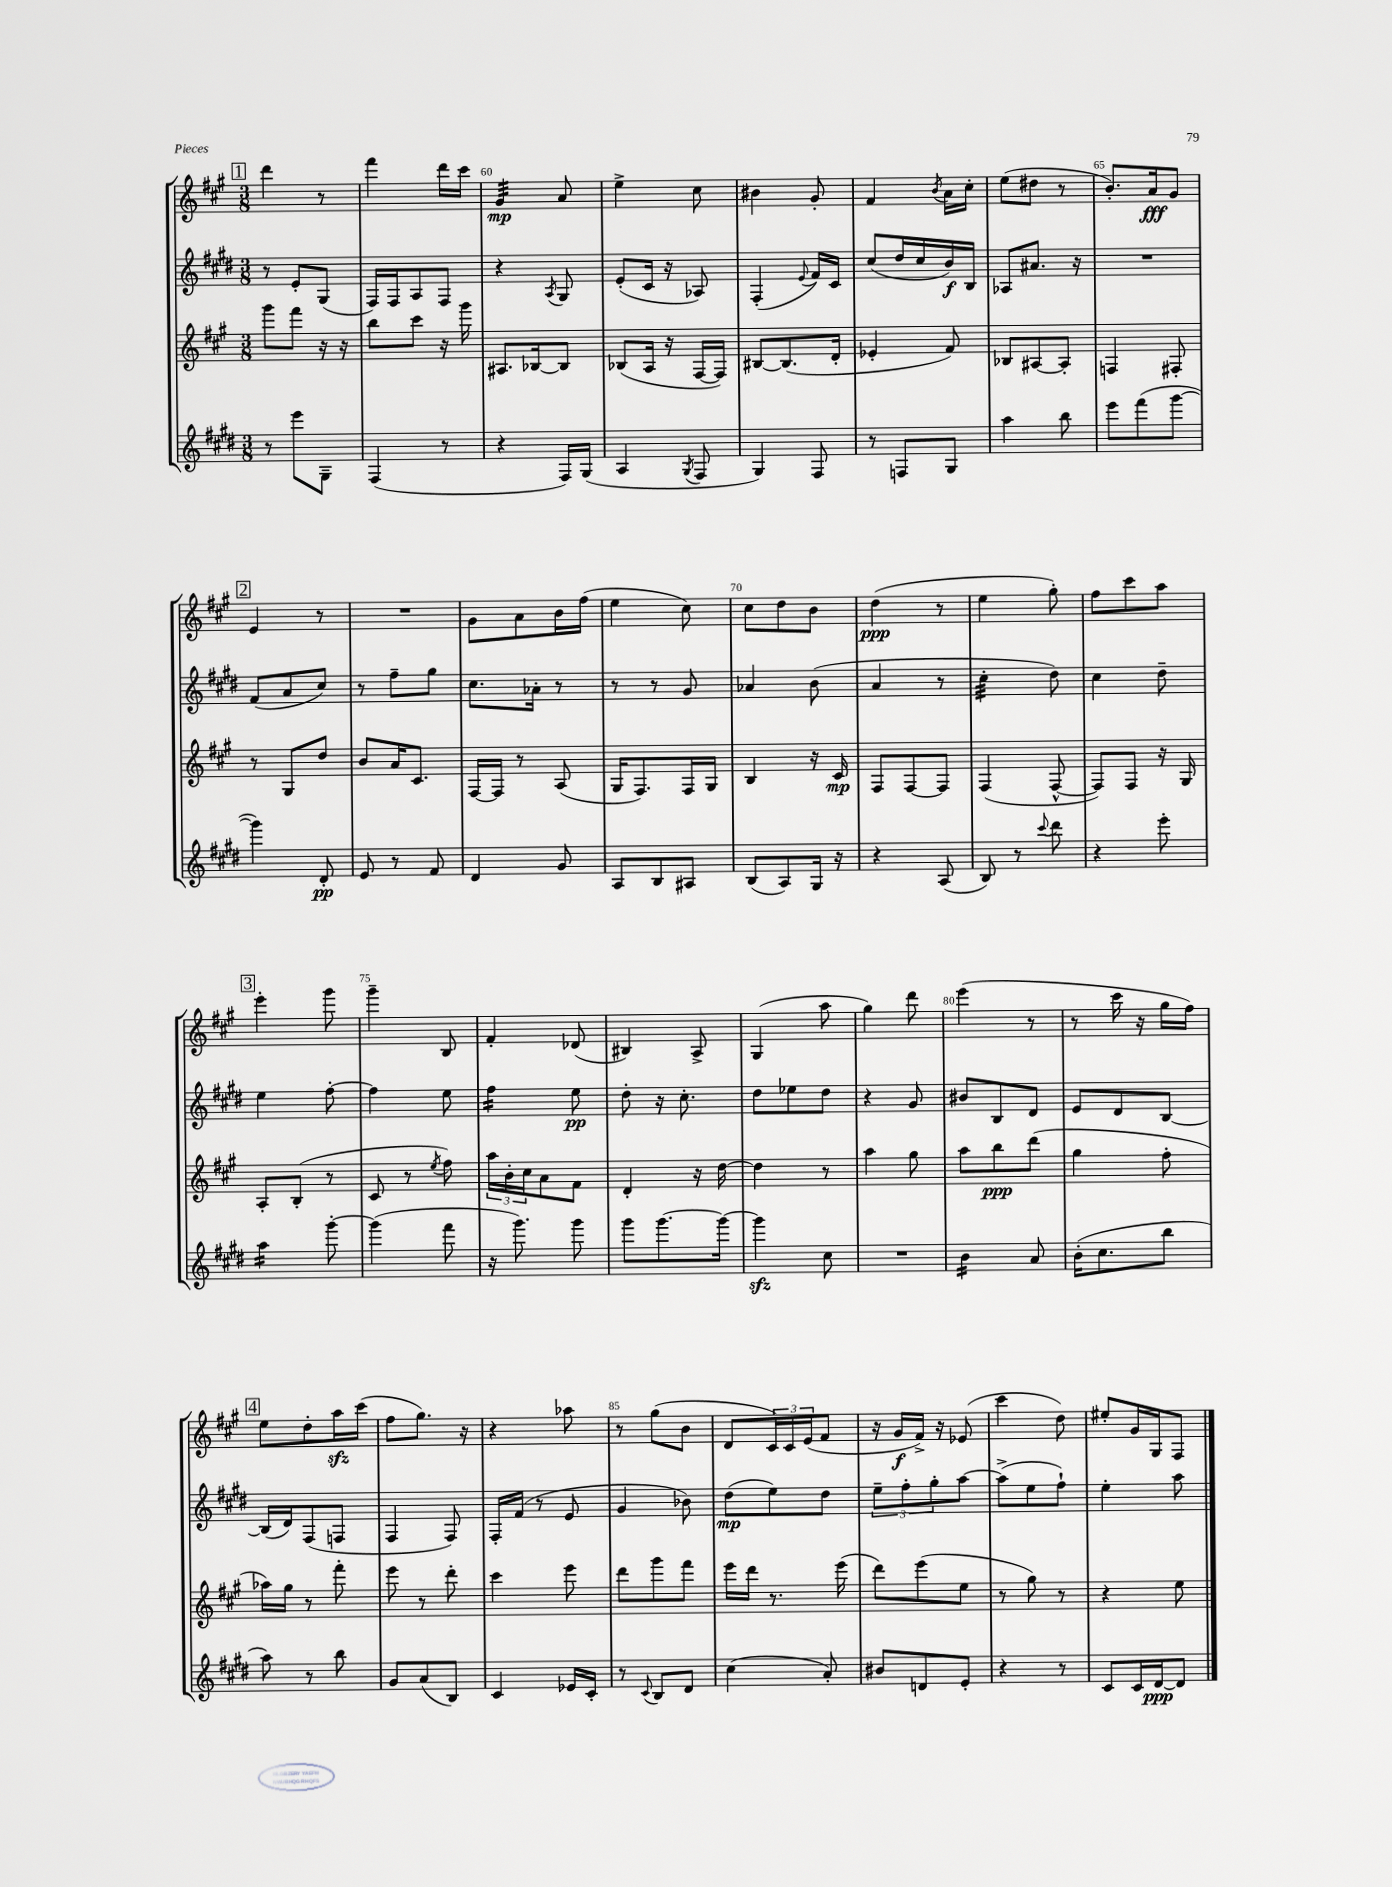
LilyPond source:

<<
\new StaffGroup <<
\new Staff = "s0" {
    \clef treble \key a \major \numericTimeSignature \time 3/8
    \mark \markup { \box "1" } d'''4 r8 |
    fis'''4 d'''16 cis'''16 |
    gis'4:32\mp a'8 |
    e''4-> cis''8 |
    bis'4 gis'8-. |
    fis'4 \acciaccatura { b'8 } a'16 cis''16-. |
    e''8( dis''8 r8 |
    b'8.-.) a'16\fff gis'8 |
    \mark \markup { \box "2" } e'4 r8 |
    R4. |
    gis'8 a'8 b'16 fis''16( |
    e''4 cis''8) |
    cis''8 d''8 b'8 |
    d''4\ppp( r8 |
    e''4 gis''8-.) |
    fis''8 cis'''8 a''8 |
    \mark \markup { \box "3" } e'''4-. gis'''8 |
    gis'''4-- b8 |
    fis'4-. des'8( |
    bis4) a8-> |
    gis4( a''8 |
    gis''4) d'''8 |
    e'''4( r8 |
    r8 cis'''16 r16 gis''16 fis''16) |
    \mark \markup { \box "4" } e''8 d''8-. a''16\sfz cis'''16( |
    fis''8 gis''8.) r16 |
    r4 aes''8 |
    r8 gis''8( b'8 |
    d'8 \tuplet 3/2 { cis'16) cis'16 e'16( } fis'8 |
    r16 gis'16\f fis'16->) r16 ees'8( |
    cis'''4 d''8) |
    eis''8-. gis'16 gis16 fis8 \bar "|." |
}
\new Staff = "s1" {
    \clef treble \key e \major \numericTimeSignature \time 3/8
    \mark \markup { \box "1" } r8 e'8-. gis8( |
    fis16) fis16 a8 fis8 |
    r4 \acciaccatura { a8 } gis8 |
    e'8-.( cis'16 r16 aes8) |
    fis4-.( \appoggiatura { e'8 } fis'16) cis'16 |
    cis''8( dis''16 cis''16 b'16\f) b16 |
    aes8 ais'8. r16 |
    R4. |
    \mark \markup { \box "2" } fis'8( a'8 cis''8) |
    r8 fis''8-- gis''8 |
    cis''8. aes'16-. r8 |
    r8 r8 gis'8 |
    aes'4 b'8( |
    a'4 r8 |
    cis''4:32-. dis''8) |
    cis''4 dis''8-- |
    \mark \markup { \box "3" } e''4 fis''8~-. |
    fis''4 e''8 |
    fis''4:16 e''8\pp |
    dis''8-. r16 cis''8.-. |
    dis''8 ees''8 dis''8 |
    r4 gis'8 |
    bis'8 b8 dis'8 |
    e'8 dis'8 b8~ |
    \mark \markup { \box "4" } b16( dis'16) fis8( f8 |
    fis4 fis8) |
    fis16-. fis'16( r8 e'8 |
    gis'4 bes'8) |
    dis''8\mp( e''8) dis''8 |
    \tuplet 3/2 { e''8-- fis''8-. gis''8-. } a''8~ |
    a''8->( e''8 fis''8-!) |
    e''4-. a''8 \bar "|." |
}
\new Staff = "s2" {
    \clef treble \key a \major \numericTimeSignature \time 3/8
    \mark \markup { \box "1" } gis'''8 fis'''8 r16 r16 |
    b''8 cis'''8 r16 gis'''16 |
    ais8. bes16~ bes8 |
    bes8( a16 r16 fis16~ fis16) |
    bis8~ bis8.( d'16-. |
    ees'4-. fis'8) |
    bes8 ais8~ ais8-. |
    f4 fis8-. |
    \mark \markup { \box "2" } r8 gis8 d''8 |
    b'8 a'16 cis'8. |
    fis16~ fis16 r8 a8( |
    gis16 fis8.) fis16 gis16 |
    b4 r16 cis'16\mp |
    fis8 fis8~ fis8 |
    fis4( fis8~-^ |
    fis8) fis8 r16 gis16 |
    \mark \markup { \box "3" } a8-. b8-.( r8 |
    cis'8 r8 \acciaccatura { e''8 } fis''8) |
    \tuplet 3/2 { a''16 b'16-. cis''16 } a'8 fis'8 |
    d'4-. r16 d''16~ |
    d''4 r8 |
    a''4 gis''8 |
    a''8 b''8\ppp d'''8( |
    gis''4 fis''8-. |
    \mark \markup { \box "4" } aes''16) gis''16 r8 fis'''8-. |
    e'''8 r8 d'''8-. |
    cis'''4 e'''8 |
    d'''8 gis'''8 fis'''8 |
    e'''16 d'''16 r8. e'''16( |
    d'''8) e'''8( e''8 |
    r8 gis''8) r8 |
    r4 e''8 \bar "|." |
}
\new Staff = "s3" {
    \clef treble \key e \major \numericTimeSignature \time 3/8
    \mark \markup { \box "1" } r8 e'''8 gis8-- |
    fis4( r8 |
    r4 fis16) gis16( |
    a4 \acciaccatura { gis8 } fis8 |
    gis4) fis8 |
    r8 f8 gis8 |
    a''4 b''8 |
    e'''8 fis'''8( gis'''8~ |
    \mark \markup { \box "2" } gis'''4) dis'8-.\pp |
    e'8 r8 fis'8 |
    dis'4 gis'8 |
    a8 b8 ais8 |
    b8( a8) gis16 r16 |
    r4 a8( |
    b8) r8 \appoggiatura { cis'''8 } dis'''8 |
    r4 e'''8-. |
    \mark \markup { \box "3" } a''4:16 gis'''8~-. |
    gis'''4( fis'''8 |
    r16 gis'''8.) gis'''8 |
    gis'''8 gis'''8.~ gis'''16~ |
    gis'''4\sfz cis''8 |
    R4. |
    b'4:16 a'8 |
    b'16-.( cis''8. b''8 |
    \mark \markup { \box "4" } a''8) r8 b''8 |
    gis'8 a'8( b8) |
    cis'4 ees'16 cis'16-. |
    r8 \appoggiatura { cis'8 } b8 dis'8 |
    cis''4( a'8-.) |
    bis'8 d'8 e'8-. |
    r4 r8 |
    cis'8 cis'16 dis'16~\ppp dis'8 \bar "|." |
}
>>
>>
\layout { \context { \Score currentBarNumber = #58 \override BarNumber.break-visibility = ##(#f #t #t) barNumberVisibility = #(every-nth-bar-number-visible 5) } }
